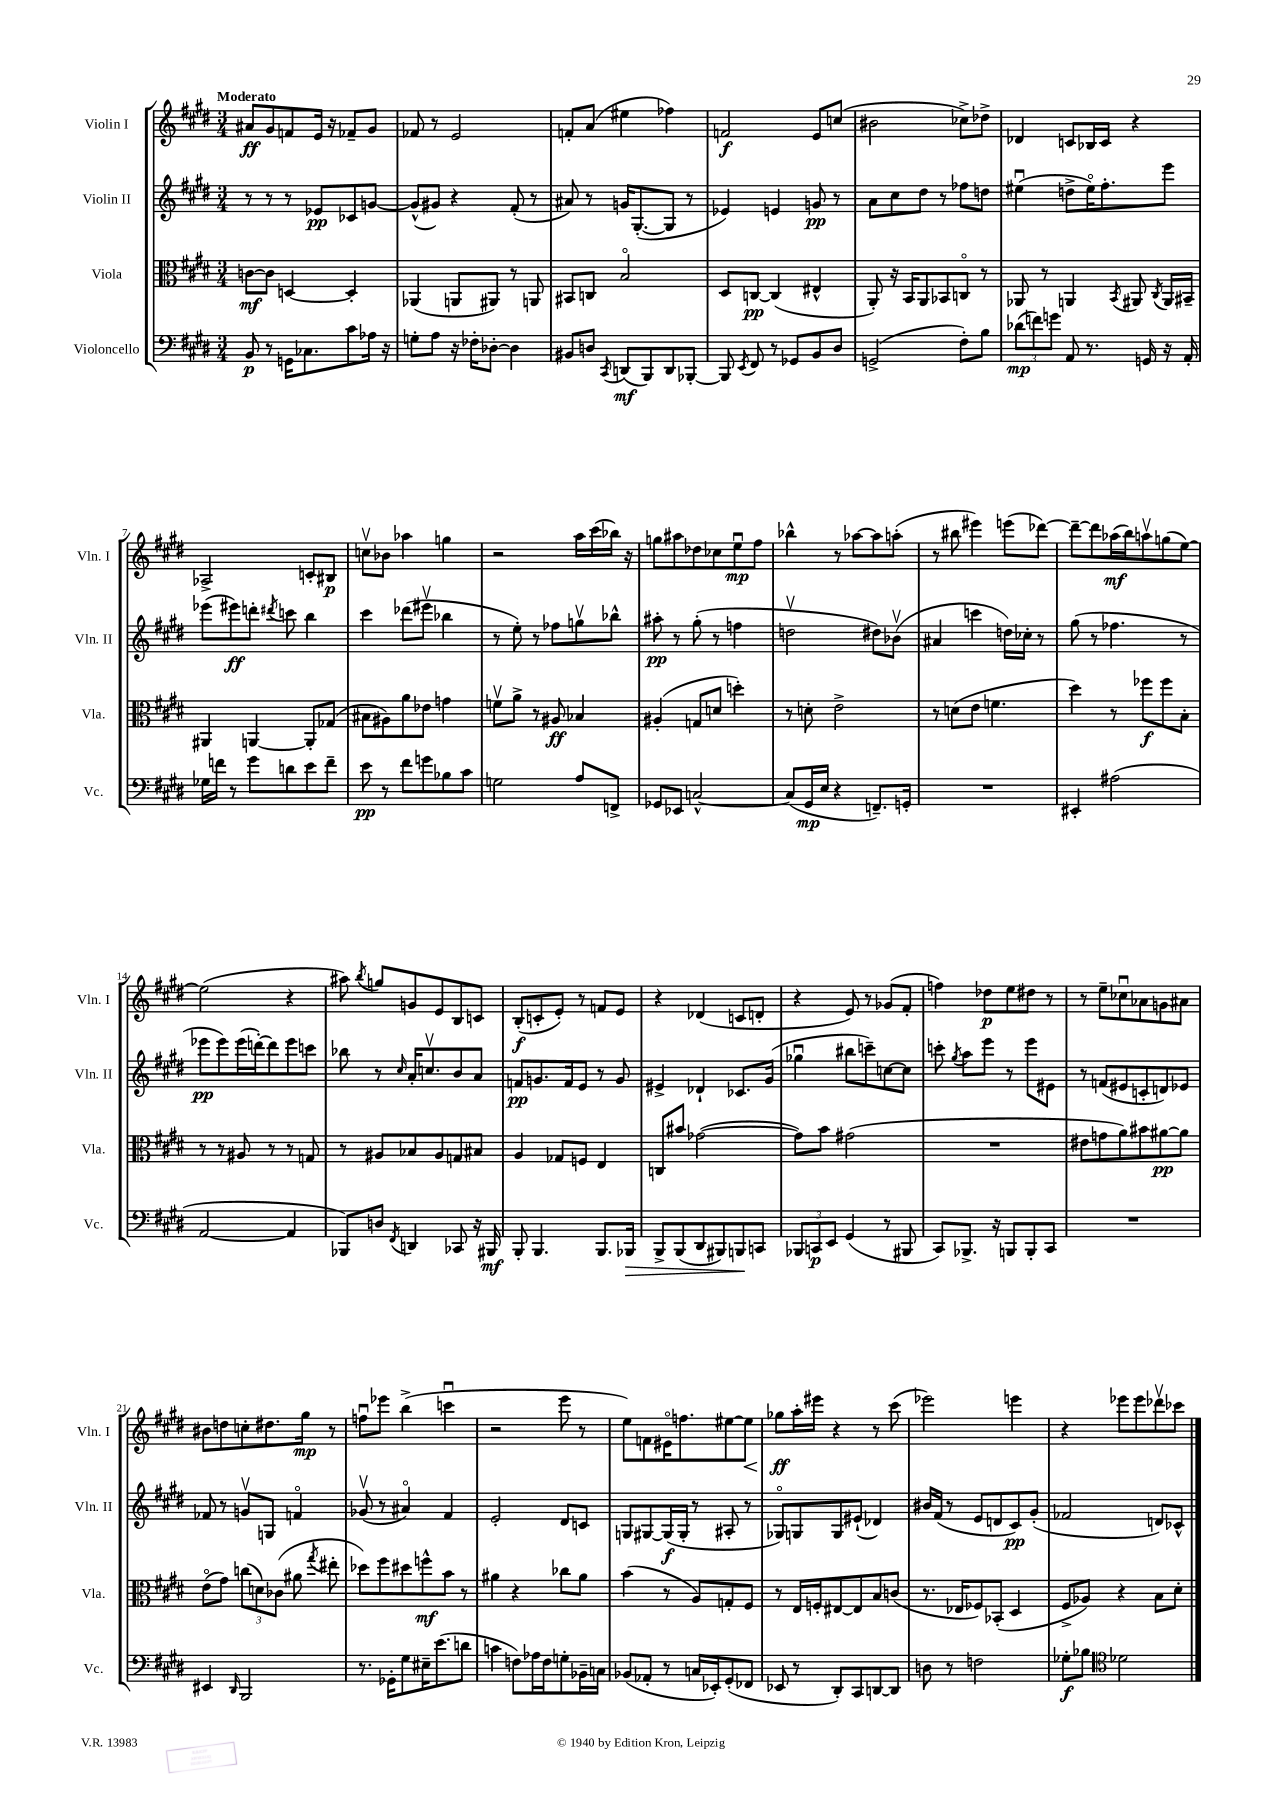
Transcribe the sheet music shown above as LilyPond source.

<<
\new StaffGroup <<
\new Staff = "s0" \with { instrumentName = "Violin I" shortInstrumentName = "Vln. I" } {
    \clef treble \key e \major \numericTimeSignature \time 3/4 \tempo "Moderato"
    \autoBeamOff ais'8[\ff gis'8 f'8 e'16] r16 fes'8[-- gis'8] |
    fes'8 r8 e'2 |
    f'8[-. a'8]( eis''4 fes''4) |
    f'2\f e'8[ c''8]( |
    bis'2 ces''8[->) des''8]-> |
    des'4 c'8[ bes16 c'16] r4 |
    aes2-> c'8[-. bis8]\p |
    c''8[\upbow bes'8] aes''4 g''4 |
    r2 a''16[ cis'''16( bes''16]) r16 |
    g''8[ ais''8 des''8 ces''8 e''8\downbow\mp fis''8] |
    bes''4-^ r8 aes''8[~ aes''8 a''8]-.( |
    r8 bis''8 eis'''4) e'''8[( des'''8]~) |
    des'''8[~-- des'''8 aes''16\mf( b''16) a''8\upbow g''8( e''8]~) |
    e''2( r4 |
    ais''8) \acciaccatura { b''8 } g''8[ g'8 e'8 b8 c'8] |
    b8[-.\f( c'8-. e'8]-.) r8 f'8[ e'8] |
    r4 des'4( c'8[ d'8]-. |
    r4 e'8) r8 ges'8[( fis'8]-. |
    f''4) des''8[\p e''8 dis''8] r8 |
    r8 e''8[-- ces''8\downbow aes'8 g'8 ais'8] |
    bis'8[ d''8 c''8-. dis''8. gis''16]\mp r8 |
    f''8[\downbow ees'''8] b''4->( c'''4\downbow |
    r2 e'''8 r8 |
    e''8[) f'8 eis'16\flageolet f''8. eis''8~ eis''8]\< |
    ges''8[\ff\! a''16-. eis'''16] r4 r8 cis'''8( |
    ees'''2) e'''4 |
    r4 ees'''8[ ees'''8 des'''8\upbow ces'''8] \bar "|." |
}
\new Staff = "s1" \with { instrumentName = "Violin II" shortInstrumentName = "Vln. II" } {
    \clef treble \key e \major \numericTimeSignature \time 3/4
    \autoBeamOff r8 r8 r8 ees'8[\pp ces'8 g'8]~ |
    g'8[-^( gis'8]) r4 fis'8-.( r8 |
    ais'8) r8 g'16[ gis8.~-.( gis8] r8 |
    ees'4) e'4 g'8\pp r8 |
    a'8[ cis''8 dis''8] r8 fes''8[ d''8] |
    eis''4\downbow( d''8[-> eis''16\flageolet) fis''8.-. e'''8] |
    ees'''8[( eis'''8\ff) d'''8]-. \acciaccatura { dis'''8 } c'''8 b''4 |
    cis'''4 des'''8[( eis'''8]\upbow bes''4 |
    r8 e''8-.) r8 fes''8[ g''8\upbow bes''8]-^ |
    ais''8-.\pp r8 gis''8-.( r8 f''4 |
    d''2\upbow dis''8[) bes'8]\upbow( |
    ais'4 c'''4 d''16[) ces''16]-. r8 |
    gis''8( r8 fes''4. r8 |
    ees'''8[\pp ees'''8) ees'''16( d'''16~-.) d'''8 ees'''8 c'''8] |
    bes''8 r8 \grace { cis''16 } a'16[-. c''8.\upbow b'8 a'8] |
    f'8[\pp g'8. f'16 e'8] r8 g'8 |
    eis'4-> des'4-! ces'8.[ gis'16]( |
    ges''4\downbow bis''8[ c'''8--) c''8~ c''8] |
    c'''8-. \acciaccatura { gis''8 } a''8[ e'''8] r8 e'''8[ eis'8] |
    r8 f'8[( eis'8 c'8-. d'8) ees'8] |
    fes'8 r8 g'8[\upbow g8] f'4\flageolet |
    ges'8\upbow( r8 ais'4\flageolet) fis'4 |
    e'2-. dis'8[ c'8] |
    g8[ gis8~ gis16\f( gis16]-. r8 ais8-. r8 |
    ges8[\flageolet) g8 g8 eis'8]-!( des'4) |
    bis'16[ fis'16]( r8 e'8[ d'8 cis'8\pp) gis'8]-.( |
    fes'2 d'8[) ces'8]-^ \bar "|." |
}
\new Staff = "s2" \with { instrumentName = "Viola" shortInstrumentName = "Vla." } {
    \clef alto \key e \major \numericTimeSignature \time 3/4
    \autoBeamOff c'8[~\mf c'8] d4~ d4-. |
    aes,4( a,8[ ais,8]) r8 a,8 |
    bis,8[ c8] b2\flageolet |
    dis8[ c8]~\pp c4( eis4-^ |
    a,8-.) r16 b,16[ a,8 bes,8 c8]\flageolet r8 |
    aes,8 r8 a,4 \acciaccatura { b,8 } ais,8 \acciaccatura { cis8 } ais,16[ bis,16]-- |
    ais,4 a,4~ a,8[-. ges8]( |
    bis8[ ais8) a'8 ees'8] g'4 |
    f'8[\upbow a'8]-> r8 ais8\ff bes4 |
    ais4-.( g8[ d'8] d''4-.) |
    r8 d'8-. e'2-> |
    r8 d'8[( e'8] f'4. |
    dis''4) r8 fes''8[\f fes''8 b8]-. |
    r8 r8 ais8 r8 r8 g8 |
    r8 ais8[ bes8 ais8 g8 bis8] |
    a4 ges8[ f8] e4 |
    c8[ bis'8] ges'2~( |
    ges'8[) b'8] gis'2( |
    R2. |
    eis'8[ g'8 a'8) bis'8 ais'8~\pp ais'8] |
    e'8[\flageolet( gis'8]) \tuplet 3/2 { c''8[( d'8) ces'8]( } ais'8 \acciaccatura { gis''8 } eis''8-. |
    des''8[) fis''8 dis''8 f''8-^\mf b'8] r8 |
    ais'4 r4 ces''8[ ais'8] |
    b'4( r8 a8[) g8-. fis8] |
    r8 e16[ f16-. eis8~ eis8 b8 c'8]( |
    r8. ees16[ fes8) bes,8]-.( dis4 |
    fis8[-> aes8]) r4 b8[ dis'8]-. \bar "|." |
}
\new Staff = "s3" \with { instrumentName = "Violoncello" shortInstrumentName = "Vc." } {
    \clef bass \key e \major \numericTimeSignature \time 3/4
    \autoBeamOff b,8\p r8 g,16[ ces8. cis'8 aes16] r16 |
    g8[-. a8] r16 fes16[-. des8]~-. des4 |
    bis,8[ d8] \acciaccatura { cis,8 } d,8[\mf( b,,8) d,8 bes,,8]~-. |
    bes,,8 \acciaccatura { e,8 } fis,8 r8 ges,8[ b,8 dis8] |
    g,2->( fis8[-.) b8] |
    \tuplet 3/2 { des'8[\mp( f'8) g'8] } a,8 r8. g,16 r16 a,16-. |
    ges16[ f'16] r8 gis'8[ d'8 e'8 f'8]-- |
    e'8\pp r8 fis'8[ g'8 bes8 cis'8] |
    g2 a8[ f,8]-> |
    ges,8[ ees,8] c2~-^ |
    c8[( gis,16\mp e16] r4 f,8.[--) g,16]-. |
    R2. |
    eis,4-. ais2( |
    a,2~ a,4 |
    bes,,8[) d8] \acciaccatura { fis,8 } d,4 ces,8 r16 bis,,16\mf |
    b,,8-. b,,4. b,,8.[ bes,,16]\> |
    b,,8[-> b,,8( dis,8 bis,,8) b,,8\! c,8] |
    \tuplet 3/2 { bes,,8[ c,8\p e,8] } gis,4( r8 bis,,8 |
    cis,8[) bes,,8.]-> r16 b,,8[ b,,8-. cis,8] |
    R2. |
    eis,4 \grace { dis,16 } b,,2 |
    r8. ges,16[-. gis8 eis16-- e'8.( d'8] |
    c'4 f8[) aes16 f16 g8-. bes,16-- c16] |
    bes,8[( aes,8]-. r8 c16[ ees,16-.) gis,8-.( fes,8] |
    ees,8 r8 dis,8[-.) cis,8 d,8~ d,8] |
    d8 r8 f2 |
    ges8[-.\f bes8] \clef tenor des'2 \bar "|." |
}
>>
>>
